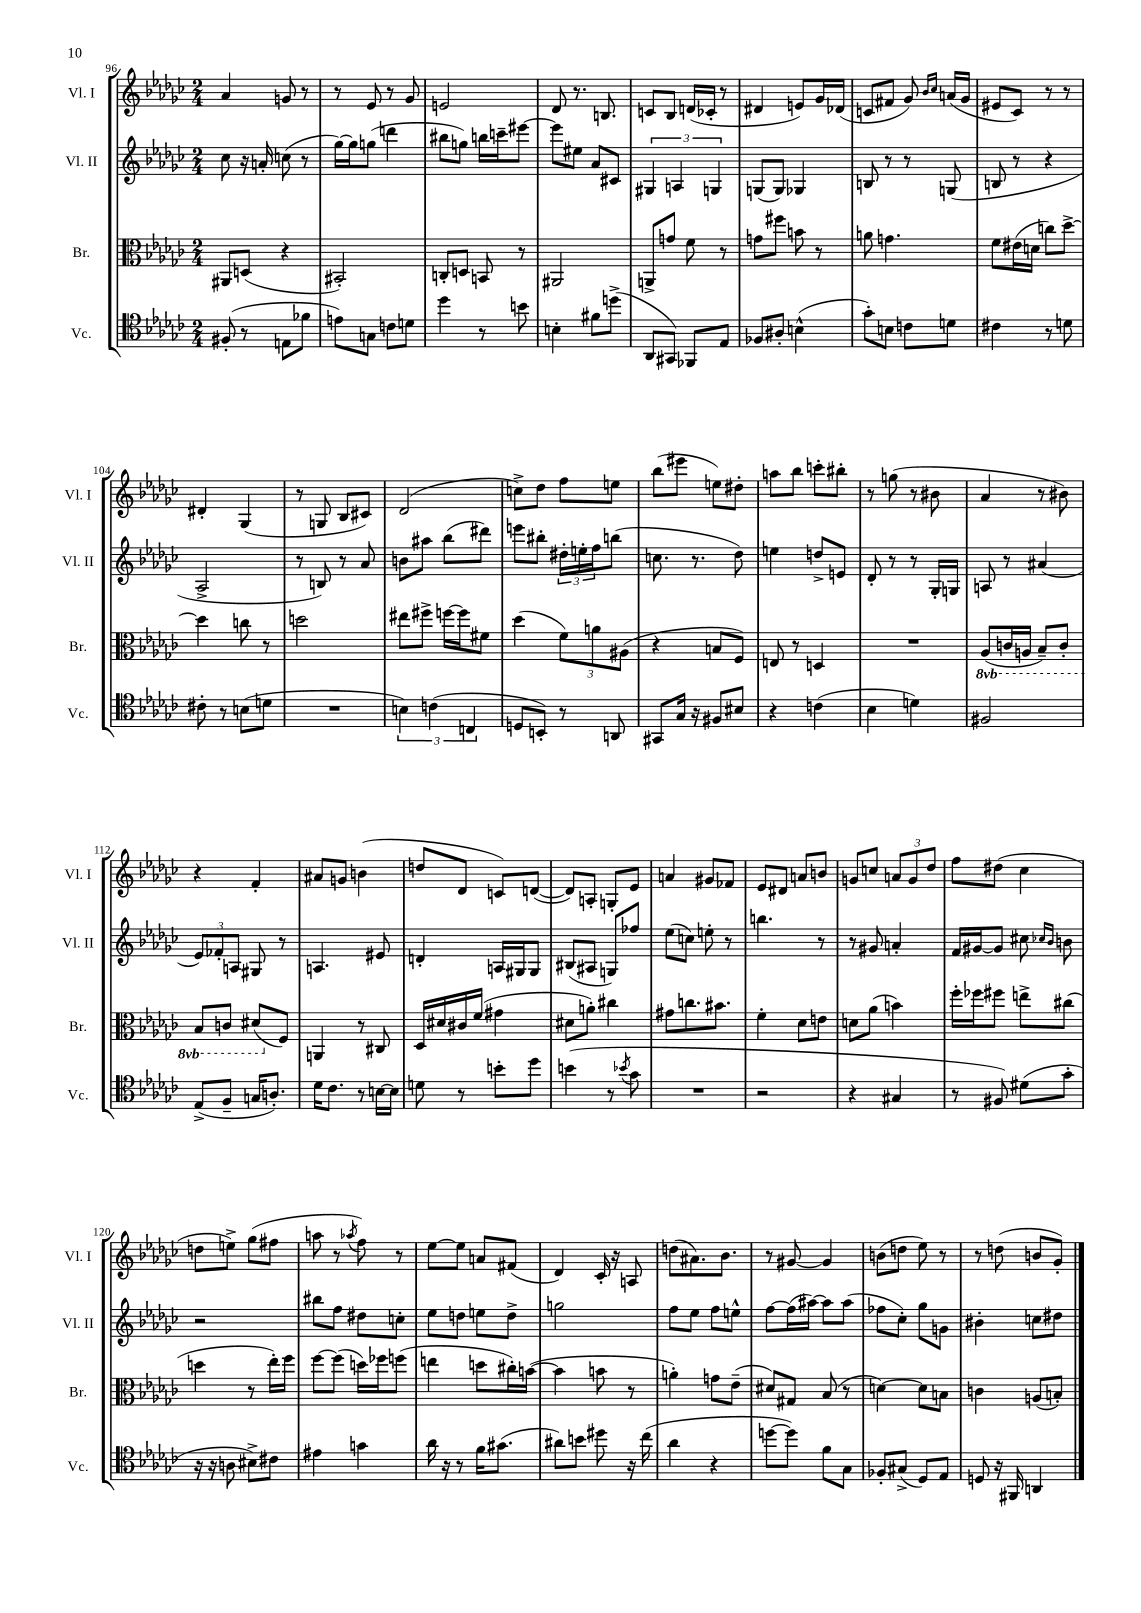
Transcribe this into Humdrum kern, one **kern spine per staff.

**kern	**kern	**kern	**kern
*staff4	*staff3	*staff2	*staff1
*clefC4	*clefC3	*clefG2	*clefG2
*k[b-e-a-d-g-c-]	*k[b-e-a-d-g-c-]	*k[b-e-a-d-g-c-]	*k[b-e-a-d-g-c-]
*M2/4	*M2/4	*M2/4	*M2/4
(8F#'	8AA#	8cc-	4a-
8r	(8D	16r	.
.	.	16a'	.
8E	4r	(8cc	8g
8f-	.	8r	8r
=	=	=	=
8e)	2BB#')	[16gg-)	8r
.	.	16gg-]	.
8G	.	(8gg	8e-
8c	.	4ddd	8r
8d	.	.	8g-
=	=	=	=
4dd-	8C'	8bb#	2e
.	8D	8gg)	.
8r	8BB	16bb	.
.	.	16ccc~	.
8b	8r	[8eee#	.
=	=	=	=
4B'	2AA#	8eee#]	8d-
.	.	8ee#	8.r
8f#	.	8a-	.
.	.	.	8.B
(8dd^	.	8c#	.
=	=	=	=
8AA-	8AA^	6G#	8c
8GG#)	8g	.	8B-
.	.	6A	.
8FF-	8f	.	(16d
.	.	.	16c-'
.	.	6G	.
8E-	8r	.	8r
=	=	=	=
8F-	8g	(8G	4d#
8A#'	8ff#	8G)	.
(4B^^	8b	4G-	8e)
.	8r	.	16g-
.	.	.	(16d-
=	=	=	=
8g-')	8a	8B	8c
8B	4.g	8r	8f#
8c	.	8r	8g-)
.	.	.	16qqb-
.	.	.	16qqcc-
8d	.	(8G	(16a
.	.	.	16g-
=	=	=	=
4c#	8f	8B	8e#
.	(16e#	8r	8c-)
.	16d	.	.
8r	8cc)	4r	8r
8d	[8dd-^	.	8r
=	=	=	=
8c#'	4dd-]	2A-^	4d#'
8r	.	.	.
(8B	8cc	.	(4G-
8d	8r	.	.
=	=	=	=
2r	2dd	8r	8r
.	.	8B)	8G
.	.	8r	8B-
.	.	8a-	8c#)
=	=	=	=
6B)	8ee#	8b	(2d-
.	8ff#^	8aa#	.
(6c	.	.	.
.	[16ff	(8bb-	.
.	16ff]	.	.
6C	.	.	.
.	8f#	8ddd#)	.
=	=	=	=
8D	(4dd-	8eee	8cc^)
8BB')	.	8bb#'	8dd-
8r	12f)	24dd#'	8ff
.	.	24ee'	.
.	12a	24ff	.
8AA	.	(8bb	8ee
.	(12A#	.	.
=	=	=	=
8GG#	4r	8.cc	(8bb-
16G-	.	.	8eee#
16r	.	8.r	.
8F#	8B	.	8ee)
8B#	8F)	8dd-)	8dd#'
=	=	=	=
4r	8E	4ee	8aa
.	8r	.	8bb-
(4c	4D	8dd^	8ccc'
.	.	8e	8bb#'
=	=	=	=
4B-	2r	8d-'	8r
.	.	8r	(8gg
4d)	.	8r	8r
.	.	16G-'	8b#
.	.	16G	.
=	=	=	=
2F#	(8AA-	8A	4a-
.	16C	8r	.
.	16AA	.	.
.	8BB-~)	(4a#	8r
.	8C'	.	8b#)
=	=	=	=
(8E-^	8BB-	12e-)	4r
.	.	12f-'	.
8F~	8C	.	.
.	.	12A	.
16G	(8D#	8G#	4f'
8.A')	.	.	.
.	8F)	8r	.
=	=	=	=
16d-	4AA	4.A	8a#
8.c-	.	.	.
.	.	.	8g
8r	8r	.	(4b
[16B	8C#	8e#	.
16B]	.	.	.
=	=	=	=
8d	16D-	4d'	8dd
.	16d#	.	.
8r	16c#	.	8d-
.	(16f	.	.
8b'	4g#	16A	8c)
.	.	16G#	.
8dd-	.	8G#	([8d
=	=	=	=
(4b	8d#	(8B#	8d])
.	8a')	8A#	8A'
8r	4cc#	8G)	8G'
8qb-	.	.	.
8g-	.	8ff-	8e-
=	=	=	=
2r	8g#	(8ee-	4a
.	8.cc	8cc)	.
.	.	8ee'	8g#
.	8.b#	.	.
.	.	8r	8f-
=	=	=	=
2r	4f'	4.bb	8e-
.	.	.	8d#
.	8d-	.	8a
.	8e	8r	8b
=	=	=	=
4r	8d	8r	8g
.	(8a-	8g#	8cc
4G#	4b)	4a'	12a
.	.	.	12g
.	.	.	12dd-
=	=	=	=
8r	16ff'	16f	8ff
.	16ff-	[16g#	.
8F#)	8ff#	8g#]	(8dd#
(8d#	8ee^	8cc#	4cc-
.	.	16qqcc-	.
.	.	16qqb-	.
8g-'	(8cc#	8b	.
=	=	=	=
16r	4dd	2r	8dd
16r	.	.	.
8A	.	.	8ee^)
8B#^)	8r	.	(8gg-
8c#	16ee-')	.	8ff#
.	16ff	.	.
=	=	=	=
4e#	[8ff	8bb#	8aa
.	(8ff]	8ff	8r
.	.	.	8qaa-
4g	16dd)	8dd#	8ff)
.	16ff-	.	.
.	(8ff	8cc'	8r
=	=	=	=
16a-	4ee	8ee-	[8ee-
16r	.	.	.
8r	.	8dd	8ee-]
16f	8dd	8ee	8a
(8.g#	.	.	.
.	16cc#')	8dd^	(8f#
.	([16b	.	.
=	=	=	=
8a#)	4b]	2gg	4d-)
8b	.	.	.
8dd#	8b	.	16c-'
.	.	.	16r
16r	8r	.	8A
(16cc-	.	.	.
=	=	=	=
4a-	4a')	8ff	(8dd
.	.	8ee-	8.a#)
4r	8g	8ff	.
.	.	.	8.b-
.	(8e-~	8ee^^	.
=	=	=	=
[8dd	8d#)	[8ff	8r
8dd])	8G#	(16ff]	[8g#
.	.	[16aa#)	.
8f	(8B-	8aa#]	4g#]
8G-	8r	(8aa#	.
=	=	=	=
8F-'	[4d)	8ff-	(8b
(8G#^	.	8cc-')	8dd
8D-)	8d]	8gg-	8ee-)
8E-	8B	8g	8r
=	=	=	=
8D	4c	4b#'	8r
16r	.	.	(8dd
16FF#	.	.	.
4AA	(8A	8cc	8b
.	8B')	8dd#	8g-')
==	==	==	==
*-	*-	*-	*-
